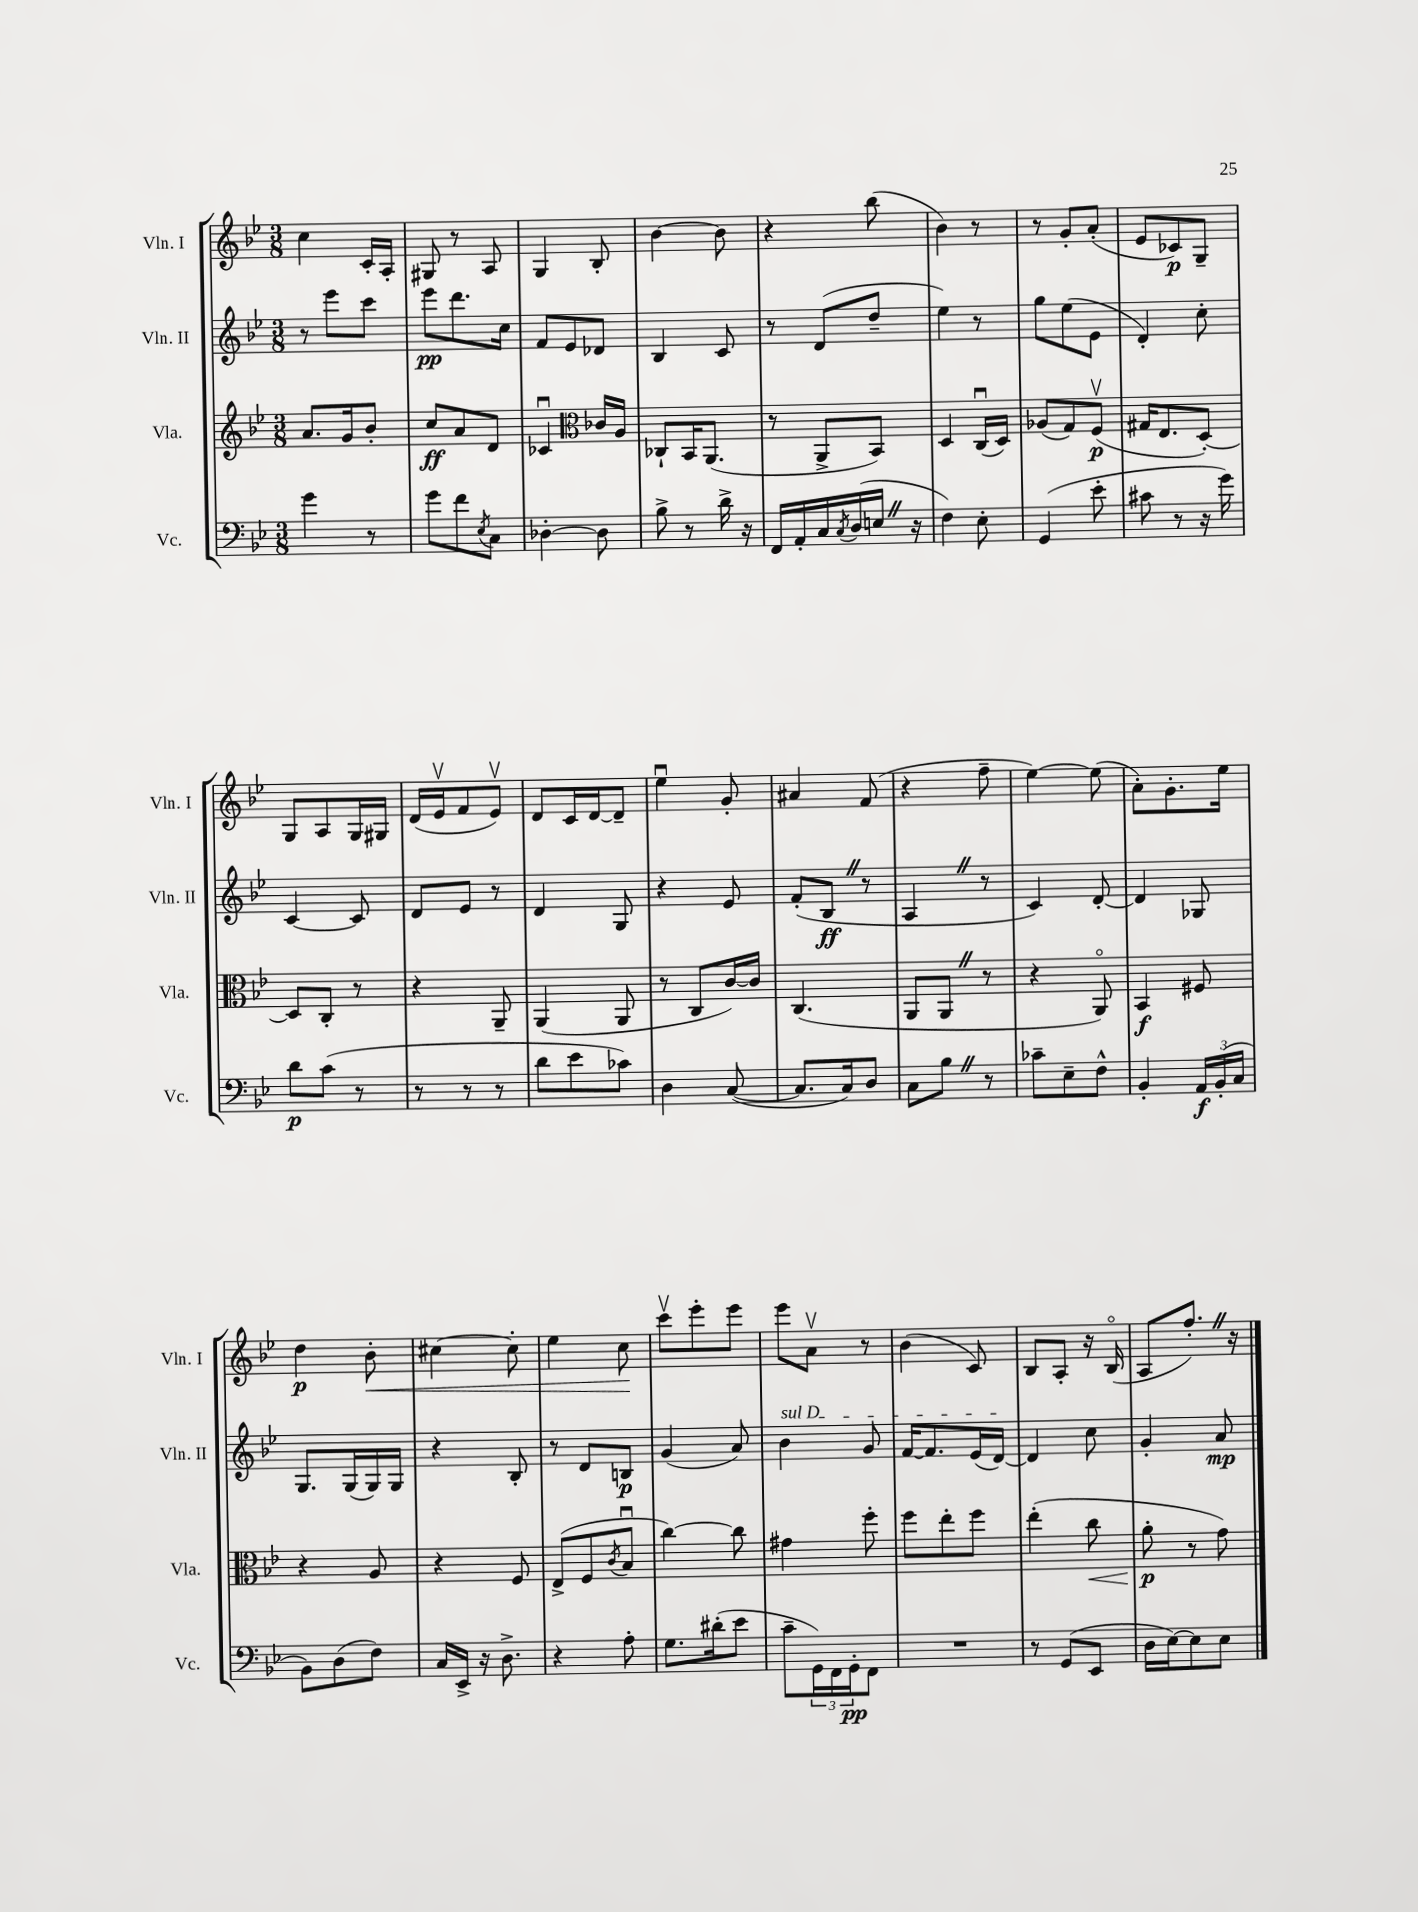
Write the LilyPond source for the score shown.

<<
\new StaffGroup <<
\new Staff = "s0" \with { instrumentName = "Vln. I" shortInstrumentName = "Vln. I" } {
    \clef treble \key bes \major \numericTimeSignature \time 3/8
    c''4 c'16-. a16-. |
    gis8 r8 a8 |
    g4 bes8-. |
    bes'4~ bes'8 |
    r4 bes''8( |
    bes'4) r8 |
    r8 g'8-. a'8-.( |
    ees'8 ces'8\p) g8-- |
    g8 a8 g16 gis16 |
    d'16( ees'16\upbow f'8 ees'8\upbow) |
    d'8 c'16 d'16~ d'8-- |
    ees''4\downbow g'8-. |
    ais'4 f'8( |
    r4 f''8-- |
    ees''4~) ees''8( |
    a'8-.) g'8.-. ees''16 |
    d''4\p bes'8-.\< |
    cis''4~ cis''8-. |
    ees''4 c''8\! |
    c'''8\upbow ees'''8-. ees'''8 |
    ees'''8 a'8\upbow r8 |
    bes'4( c'8) |
    bes8 a8-. r16 bes16\flageolet( |
    a8 f''8.-.) \once \override BreathingSign.text = \markup { \musicglyph "scripts.caesura.straight" } \breathe r16 \bar "|." |
}
\new Staff = "s1" \with { instrumentName = "Vln. II" shortInstrumentName = "Vln. II" } {
    \clef treble \key bes \major \numericTimeSignature \time 3/8
    r8 ees'''8 c'''8 |
    ees'''8\pp d'''8. c''16 |
    f'8 ees'8 des'8 |
    bes4 c'8 |
    r8 d'8( d''8-- |
    ees''4) r8 |
    g''8 ees''8( ees'8 |
    d'4-.) c''8-. |
    c'4~ c'8 |
    d'8 ees'8 r8 |
    d'4 g8 |
    r4 ees'8 |
    f'8-.( bes8\ff \once \override BreathingSign.text = \markup { \musicglyph "scripts.caesura.straight" } \breathe r8 |
    a4 \once \override BreathingSign.text = \markup { \musicglyph "scripts.caesura.straight" } \breathe r8 |
    c'4) d'8~-. |
    d'4 ges8 |
    g8. g16( g16) g16 |
    r4 bes8-. |
    r8 d'8 b8\p |
    g'4( a'8) |
    \once \override TextSpanner.bound-details.left.text = \markup { \italic "sul D" } bes'4\startTextSpan g'8 |
    f'16~ f'8. ees'16( d'16~\stopTextSpan) |
    d'4 c''8 |
    g'4-. a'8\mp \bar "|." |
}
\new Staff = "s2" \with { instrumentName = "Vla." shortInstrumentName = "Vla." } {
    \clef treble \key bes \major \numericTimeSignature \time 3/8
    a'8. g'16 bes'8-. |
    c''8\ff a'8 d'8 |
    ces'4\downbow \clef alto ces'16 a16 |
    ces8-! bes,16 a,8.( |
    r8 a,8-> bes,8) |
    d4 c16\downbow( d16) |
    aes8( g8) f8\upbow\p( |
    gis16 ees8. d8~-.) |
    d8 c8-. r8 |
    r4 a,8-- |
    a,4( a,8 |
    r8 c8 c'16~) c'16 |
    c4.( |
    a,8 a,8 \once \override BreathingSign.text = \markup { \musicglyph "scripts.caesura.straight" } \breathe r8 |
    r4 a,8\flageolet) |
    bes,4\f fis8 |
    r4 a8 |
    r4 f8 |
    ees8->( f8 \acciaccatura { c'8 } bes8\downbow |
    c''4~) c''8 |
    gis'4 f''8-. |
    f''8 ees''8-. f''8 |
    ees''4-.( c''8\< |
    a'8-.\p\! r8 g'8) \bar "|." |
}
\new Staff = "s3" \with { instrumentName = "Vc." shortInstrumentName = "Vc." } {
    \clef bass \key bes \major \numericTimeSignature \time 3/8
    g'4 r8 |
    g'8 f'8 \acciaccatura { ees8 } c8 |
    des4~-. des8 |
    bes8-> r8 d'16-> r16 |
    f,16 a,16-. c16 \acciaccatura { c8 } d16( e16 \once \override BreathingSign.text = \markup { \musicglyph "scripts.caesura.straight" } \breathe r16 |
    f4) ees8-. |
    g,4( ees'8-. |
    cis'8 r8 r16 g'16) |
    d'8\p c'8( r8 |
    r8 r8 r8 |
    d'8 ees'8 ces'8) |
    d4 c8~( |
    c8. c16) d8 |
    c8 bes8 \once \override BreathingSign.text = \markup { \musicglyph "scripts.caesura.straight" } \breathe r8 |
    ces'8-- ees8-- f8-^ |
    bes,4-. \tuplet 3/2 { a,16\f bes,16-.( c16 } |
    bes,8) d8( f8) |
    c16 ees,16-> r16 d8.-> |
    r4 a8-. |
    g8. dis'16-.( ees'8 |
    c'8-- \tuplet 3/2 { g,16) f,16 g,16-.\pp } f,8 |
    R4. |
    r8 g,8( ees,8 |
    d16 ees16~) ees8 ees8 \bar "|." |
}
>>
>>
\layout { \context { \Score \remove "Bar_number_engraver" } }
